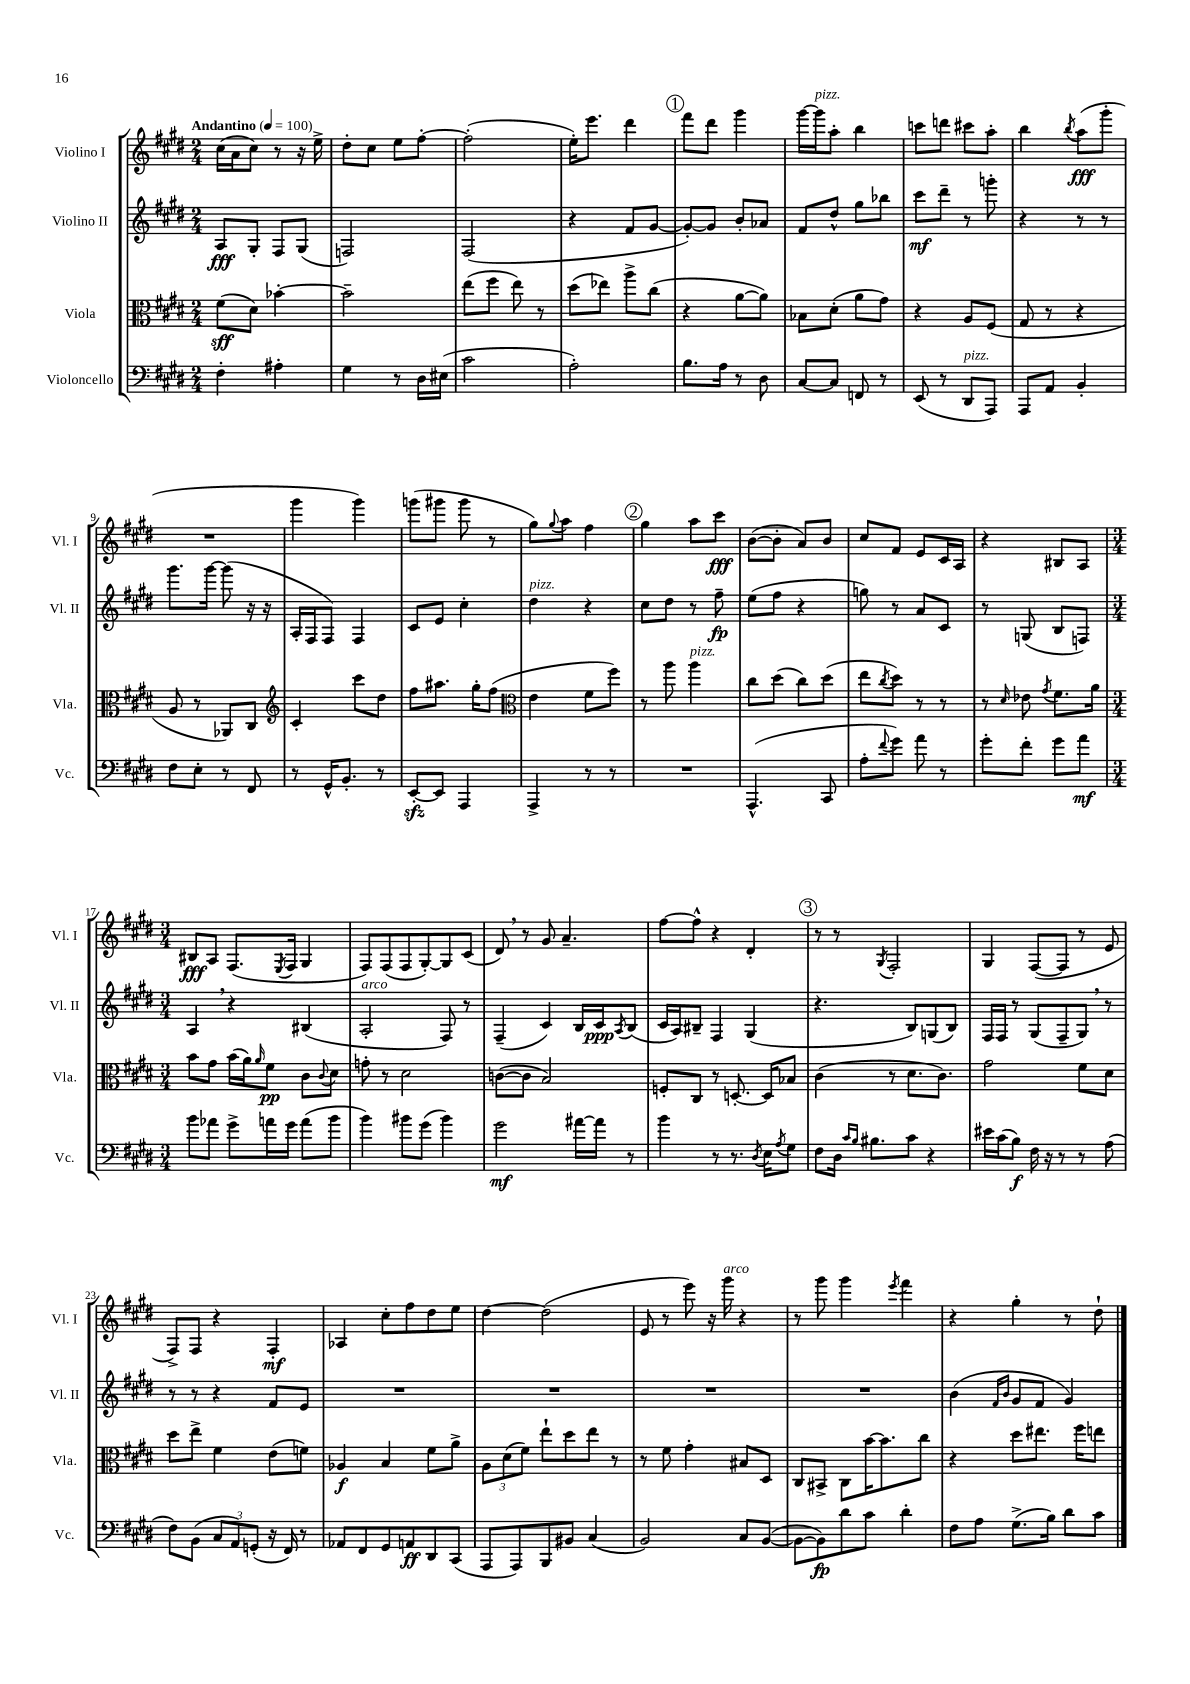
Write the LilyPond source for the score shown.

<<
\new StaffGroup <<
\new Staff = "s0" \with { instrumentName = "Violino I" shortInstrumentName = "Vl. I" } {
    \clef treble \key e \major \numericTimeSignature \time 2/4 \tempo "Andantino" 4 = 100
    cis''16( a'16 cis''8) r8 r16 e''16-> |
    dis''8-. cis''8 e''8 fis''8~-. |
    fis''2-.( |
    e''16-.) e'''8. dis'''4 |
    \mark \markup { \circle "1" } fis'''8 dis'''8 gis'''4 |
    gis'''16~ gis'''16^\markup { \italic "pizz." } a''8-. b''4 |
    c'''8 d'''8 cis'''8 a''8-. |
    b''4 \acciaccatura { b''8 } a''8\fff( gis'''8-. |
    R2 |
    gis'''4 gis'''4) |
    g'''8( gis'''8 gis'''8 r8 |
    gis''8) \appoggiatura { gis''8 } a''8 fis''4 |
    \mark \markup { \circle "2" } gis''4 a''8 cis'''8\fff |
    b'8~( b'8-. a'8) b'8 |
    cis''8 fis'8 e'8 cis'16 a16 |
    r4 bis8 a8 |
    \numericTimeSignature \time 3/4 bis8\fff a8 fis8.( \acciaccatura { e8 } fis16 gis4 |
    fis8) fis8( fis8 gis8~-.) gis8 cis'8( |
    dis'8) \breathe r8 gis'8 a'4.-- |
    fis''8~ fis''8-^ r4 dis'4-. |
    \mark \markup { \circle "3" } r8 r8 \acciaccatura { gis8 } fis2-. |
    gis4 fis8~( fis8 r8 e'8 |
    fis8->) fis8 r4 fis4-.\mf |
    aes4 cis''8-. fis''8 dis''8 e''8 |
    dis''4~ dis''2( |
    e'8 r8 e'''8) r16 gis'''16^\markup { \italic "arco" } r4 |
    r8 gis'''8 gis'''4 \acciaccatura { e'''8 } fis'''4 |
    r4 gis''4-. r8 dis''8-! \bar "|." |
}
\new Staff = "s1" \with { instrumentName = "Violino II" shortInstrumentName = "Vl. II" } {
    \clef treble \key e \major \numericTimeSignature \time 2/4
    a8\fff gis8-. fis8 gis8( |
    f2) |
    fis2( |
    r4 fis'8 gis'8~ |
    \mark \markup { \circle "1" } gis'8~-.) gis'8 b'8-. aes'8 |
    fis'8 dis''8-^ gis''8 bes''8 |
    cis'''8\mf dis'''8-- r8 g'''8-. |
    r4 r8 r8 |
    gis'''8. gis'''16~ gis'''8( r16 r16 |
    a16-. fis16 fis8) fis4 |
    cis'8 e'8 cis''4-. |
    dis''4^\markup { \italic "pizz." } r4 |
    \mark \markup { \circle "2" } cis''8 dis''8 r8 fis''8--\fp |
    e''8( fis''8 r4 |
    g''8) r8 a'8 cis'8 |
    r8 g8( b8 f8) |
    \numericTimeSignature \time 3/4 a4 \breathe r4 bis4( |
    a2-.^\markup { \italic "arco" } fis8) r8 |
    fis4--( cis'4) b16 cis'16\ppp \acciaccatura { a8 } b8( |
    cis'16 a16) bis8-- fis4 gis4( |
    \mark \markup { \circle "3" } r4. b8) g8( b8) |
    fis16 fis16 r8 gis8( fis8-- gis8) \breathe r8 |
    r8 r8 r4 fis'8 e'8 |
    R2. |
    R2. |
    R2. |
    R2. |
    b'4( \grace { fis'16 b'16 } gis'8 fis'8 gis'4) \bar "|." |
}
\new Staff = "s2" \with { instrumentName = "Viola" shortInstrumentName = "Vla." } {
    \clef alto \key e \major \numericTimeSignature \time 2/4
    fis'8\sff( dis'8) bes'4~-. |
    bes'2-- |
    e''8( fis''8 e''8) r8 |
    dis''8( ees''8) a''8-> cis''8( |
    \mark \markup { \circle "1" } r4 a'8~ a'8) |
    bes8 dis'8-.( a'8 gis'8) |
    r4 a8 fis8( |
    gis8 r8 r4 |
    a8 r8 aes,8) cis8 |
    \clef treble cis'4-. cis'''8 dis''8 |
    fis''8 ais''8. gis''16-. fis''8( |
    \clef alto e'4 fis'8 fis''8) |
    \mark \markup { \circle "2" } r8 a''8 a''4^\markup { \italic "pizz." } |
    cis''8 dis''8( cis''8) dis''8( |
    e''8 \acciaccatura { cis''8 } dis''8) r8 r8 |
    r8 \grace { dis'16 } ees'8 \acciaccatura { gis'8 } fis'8. a'16 |
    \numericTimeSignature \time 3/4 b'8 gis'8 b'16( a'16) \grace { a'16 } fis'8\pp cis'8 \appoggiatura { cis'8 } dis'8 |
    g'8-. r8 dis'2 |
    c'8~( c'8 b2) |
    f8-. cis8 r8 d8.~-. d16 bes8 |
    \mark \markup { \circle "3" } cis'4( r8 dis'8. cis'8.) |
    gis'2 fis'8 dis'8 |
    dis''8 e''8-> fis'4 e'8( f'8) |
    aes4\f b4 fis'8 a'8-> |
    \tuplet 3/2 { a8 dis'8( fis'8) } e''8-! dis''8 e''8 r8 |
    r8 fis'8 gis'4-. bis8 dis8 |
    cis8 bis,8-> cis8 b'16~ b'8. cis''8 |
    r4 dis''8 eis''8. fis''16 e''8 \bar "|." |
}
\new Staff = "s3" \with { instrumentName = "Violoncello" shortInstrumentName = "Vc." } {
    \clef bass \key e \major \numericTimeSignature \time 2/4
    fis4-. ais4-. |
    gis4 r8 dis16 eis16( |
    cis'2 |
    a2-.) |
    \mark \markup { \circle "1" } b8. a16 r8 dis8 |
    cis8~ cis8 f,8 r8 |
    e,8( r8 dis,8^\markup { \italic "pizz." } a,,8) |
    a,,8 a,8 b,4-. |
    fis8 e8-. r8 fis,8 |
    r8 gis,16-^ b,8.-. r8 |
    e,8~-.\sfz e,8 a,,4 |
    a,,4-> r8 r8 |
    \mark \markup { \circle "2" } R2 |
    a,,4.-^( cis,8 |
    a8-. \appoggiatura { fis'8 } gis'8) a'8 r8 |
    gis'8-. fis'8-. gis'8 a'8\mf |
    \numericTimeSignature \time 3/4 b'8 aes'8 gis'8-> a'16 gis'16 a'8( b'8 |
    b'4) bis'8 gis'8( bis'4) |
    gis'2\mf ais'16~ ais'16 r8 |
    b'4 r8 r8. \acciaccatura { dis8 } e16 \acciaccatura { a8 } gis8 |
    \mark \markup { \circle "3" } fis8 dis16 \grace { cis'16 b16 } bis8. cis'8 r4 |
    eis'16 cis'16( b8\f) fis16 r16 r8 r8 a8( |
    fis8) b,8( \tuplet 3/2 { cis8 a,8) g,8-.( } r16 fis,16) r8 |
    aes,8 fis,8 gis,8 a,8\ff dis,8 cis,8( |
    a,,8 a,,8) b,,8 bis,8 cis4( |
    b,2) cis8 b,8~( |
    b,8~ b,8\fp) dis'8 cis'8 dis'4-. |
    fis8 a8 gis8.->( b16) dis'8 cis'8 \bar "|." |
}
>>
>>
